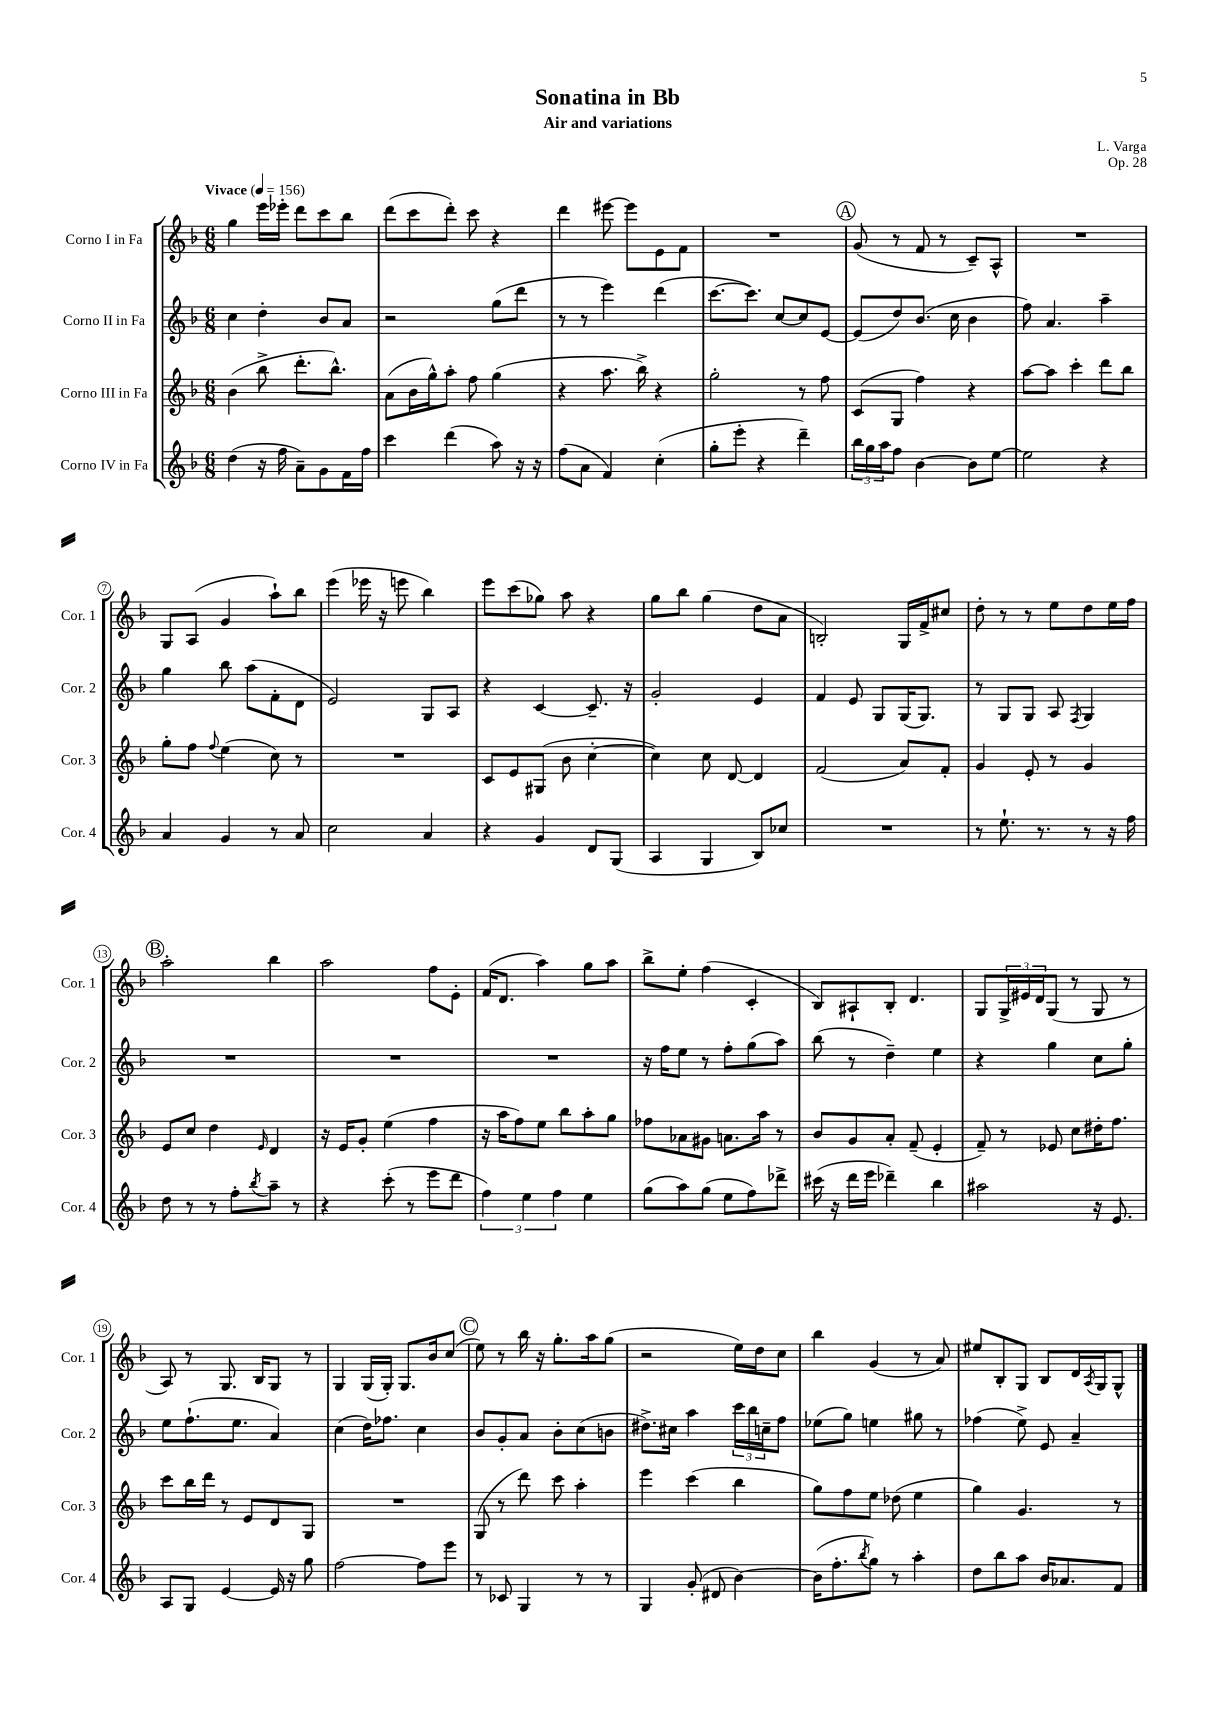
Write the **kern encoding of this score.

**kern	**kern	**kern	**kern
*part4	*part3	*part2	*part1
*staff4	*staff3	*staff2	*staff1
*I"Corno IV in Fa	*I"Corno III in Fa	*I"Corno II in Fa	*I"Corno I in Fa
*I'Cor. 4	*I'Cor. 3	*I'Cor. 2	*I'Cor. 1
*clefG2	*clefG2	*clefG2	*clefG2
*k[b-]	*k[b-]	*k[b-]	*k[b-]
*M6/8	*M6/8	*M6/8	*M6/8
*MM156	*MM156	*MM156	*MM156
=1	=1	=1	=1
!	!	!	!LO:TX:a:B:t=Vivace
(4dd\	(4b-\	4cc\	4gg\
16r	8bb-^\	4dd'\	16eee\LL
16ff\	.	.	16eee-X'\JJ
8a~\L)	8.ddd'\L	.	8ddd\L
8g\	.	8b-/L	8ccc\
.	8.bb-^^\J)	.	.
16f\L	.	8a/J	8bb-\J
16ff\JJ	.	.	.
=2	=2	=2	=2
4ccc\	(8a\L	2r	(8ddd\L
.	16b-\L	.	8ccc\
.	16gg^^\J)	.	.
(4ddd\	8aa'\J	.	8ddd'\J)
.	8ff\	.	8ccc\
8aa\)	(4gg\	(8gg\L	4r
16r	.	8ddd\J	.
16r	.	.	.
=3	=3	=3	=3
(8ff\L	4r	8r	4ddd\
8a\J	.	8r	.
4f/)	8.aa\	4eee\)	[8eee#X\
.	.	.	8eee#\L]
.	16bb-^\)	.	.
(4cc'\	4r	(4ddd\	8e\
.	.	.	8f\J
=4	=4	=4	=4
8gg'\L	2gg'\	[8.ccc\L	2.r
8eee'\J	.	.	.
.	.	8.ccc\J])	.
4r	.	.	.
.	.	[8cc/L	.
4ddd~\)	8r	8cc/]	.
.	8ff\	[8e/J	.
!!LO:REH:place=s1:t=A
=5	=5	=5	=5
24bb-\LL	(8c/L	(8e/L]	(8g/
24gg\	.	.	.
24aa\J	.	.	.
8ff\J	8G/J	8dd/)	8r
[4b-\	4ff\)	(8.b-/J	8f/
.	.	.	8r
.	.	16cc\	.
8b-\L]	4r	4b-\	8c~/L)
[8ee\J	.	.	8A^^/J
=6	=6	=6	=6
2ee\]	[8aa\L	8ff\)	2.r
.	8aa\J]	4.a/	.
.	4ccc'\	.	.
4r	8ddd\L	4aa~\	.
.	8bb-\J	.	.
!!LO:LB:g=z
=7	=7	=7	=7
4a/	8gg'\L	4gg\	8G/L
.	8ff\J	.	(8A/J
.	8qqff/	.	.
4g/	(4ee\	8bb-\	4g/
.	.	(8aa\L	.
8r	8cc\)	8f'\	8aa`\L)
8a/	8r	8d\J	8bb-\J
=8	=8	=8	=8
2cc\	2.r	2e/)	(4eee\
.	.	.	16eee-X\
.	.	.	16r
.	.	.	8eeen\
4a/	.	8G/L	4bb-\)
.	.	8A/J	.
=9	=9	=9	=9
4r	8c/L	4r	8eee\L
.	8e/	.	(8ccc\
4g/	(8G#X/J	[4c/	8gg-X\J)
.	8b-\	.	8aa\
8d/L	[4cc'\	8.c~/]	4r
(8G/J	.	.	.
.	.	16r	.
=10	=10	=10	=10
4A/	4cc\])	2g'/	8gg\L
.	.	.	8bb-\J
4G/	8cc\	.	(4gg\
.	[8d/	.	.
8B-/L)	4d/]	4e/	8dd\L
8cc-X/J	.	.	8a\J
=11	=11	=11	=11
2.r	(2f/	4f/	2Bn'/)
.	.	8e/	.
.	.	8G/L	.
.	8a/L)	(16G/K	16G/LL
.	.	8.G/J)	16f^/J
.	8f'/J	.	8cc#X/J
=12	=12	=12	=12
8r	4g/	8r	8dd'\
8.ee`\	.	8G/L	8r
.	8e'/	8G/J	8r
8.r	.	.	.
.	8r	8A/	8ee\L
.	.	8qF/	.
8r	4g/	4G/	8dd\
16r	.	.	16ee\L
16ff\	.	.	16ff\JJ
!!LO:LB:g=z
!!LO:REH:place=s1:t=B
=13	=13	=13	=13
8dd\	8e/L	2.r	2aa'\
8r	8cc/J	.	.
8r	4dd\	.	.
8ff'\L	.	.	.
8qbb-/	16qqe/	.	.
8aa~\J	4d/	.	4bb-\
8r	.	.	.
=14	=14	=14	=14
4r	16r	2.r	2aa\
.	16e/KL	.	.
.	8g'/J	.	.
(8ccc'\	(4ee\	.	.
8r	.	.	.
8eee\L	4ff\	.	8ff\L
8ddd\J	.	.	8e'\J
=15	=15	=15	=15
6ff\)	16r	2.r	(16f/KL
.	16aa\KL	.	8.d/J
.	8ff\)	.	.
6ee\	.	.	.
.	8ee\J	.	4aa\)
6ff\	.	.	.
.	8bb-\L	.	.
4ee\	8aa'\	.	8gg\L
.	8gg\J	.	8aa\J
=16	=16	=16	=16
(8gg\L	8ff-X\L	16r	8bb-^\L
.	.	16ff\KL	.
8aa\)	8a-X\	8ee\J	8ee'\J
(8gg\J	8g#X\J	8r	(4ff\
8ee\L	8.an\L	8ff'\L	.
8ff\)	.	(8gg\	4c'/
.	16aa\Jk	.	.
8ddd-X^\J	8r	8aa\J)	.
=17	=17	=17	=17
(16ccc#X\	8b-/L	(8bb-\	8B-/L)
16r	.	.	.
16ddd\LL	8g/	8r	8A#X`/
16eee\JJ	.	.	.
4ddd-X~\)	8a'/J	4dd~\)	8B-'/J
.	(8f~/	.	4.d/
4bb-\	4e'/	4ee\	.
=18	=18	=18	=18
2aa#X\	8f~/)	4r	8G/L
.	8r	.	24G^/L
.	.	.	24e#X/
.	.	.	24d/J
.	8e-X/	4gg\	(8G/J
.	8cc\L	.	8r
16r	16dd#X'\K	8cc\L	8G/
8.e/	8.ff\J	.	.
.	.	8gg'\J	8r
!!LO:LB:g=z
=19	=19	=19	=19
8A/L	8ccc\L	8ee\L	8A/)
8G/J	16bb-\L	(8.ff`\	8r
.	16ddd\JJ	.	.
[4e/	8r	.	8.G/
.	.	8.ee\J	.
.	8e/L	.	.
.	.	.	16B-/KL
16e/]	8d/	4a/)	8G/J
16r	.	.	.
8gg\	8G/J	.	8r
=20	=20	=20	=20
[2ff\	2.r	(4cc\	4G/
.	.	16dd\KL)	(16G/LL
.	.	8.ff-X\J	16G'/JJ)
.	.	.	8.G/L
8ff\L]	.	4cc\	.
.	.	.	16b-/k
8eee\J	.	.	(8cc/J
!!LO:REH:place=s1:t=C
=21	=21	=21	=21
8r	(8G/	8b-/L	8ee\)
8c-X/	8r	8g'/	8r
4G/	8ddd\)	8a/J	16bb-\
.	.	.	16r
.	8ccc\	8b-'\L	8.gg'\L
8r	4aa'\	(8cc\	.
.	.	.	16aa\k
8r	.	8bn\J	(8gg\J
=22	=22	=22	=22
4G/	4eee\	8.dd#X^\L)	2r
.	.	16cc#X\Jk	.
(8g'/	(4ccc\	4aa\	.
8d#X/	.	.	.
[4b-\)	4bb-\	24ccc\LL	16ee\LL)
.	.	24bb-\	.
.	.	.	16dd\J
.	.	24ccn~\J	.
.	.	8ff\J	8cc\J
=23	=23	=23	=23
(16b-\KL]	8gg\L)	(8ee-X\L	4bb-\
8.ff'\	.	.	.
.	8ff\	8gg\J)	.
8qbb-/	.	.	.
8gg\J)	8ee\J	4een\	(4g/
8r	(8dd-X\	.	.
4aa'\	4ee\	8gg#X\	8r
.	.	8r	8a/)
=24	=24	=24	=24
8dd\L	4gg\)	(4ff-X\	8ee#X/L
8bb-\	.	.	8B-'/
8aa\J	4.g/	8ee^\)	8G/J
16b-/KL	.	8e/	8B-/L
8.a-X/	.	.	.
.	.	4a~/	16d/L
.	.	.	8qA/
.	.	.	16G/J
8f/J	8r	.	8G^^/J
==	==	==	==
*-	*-	*-	*-
